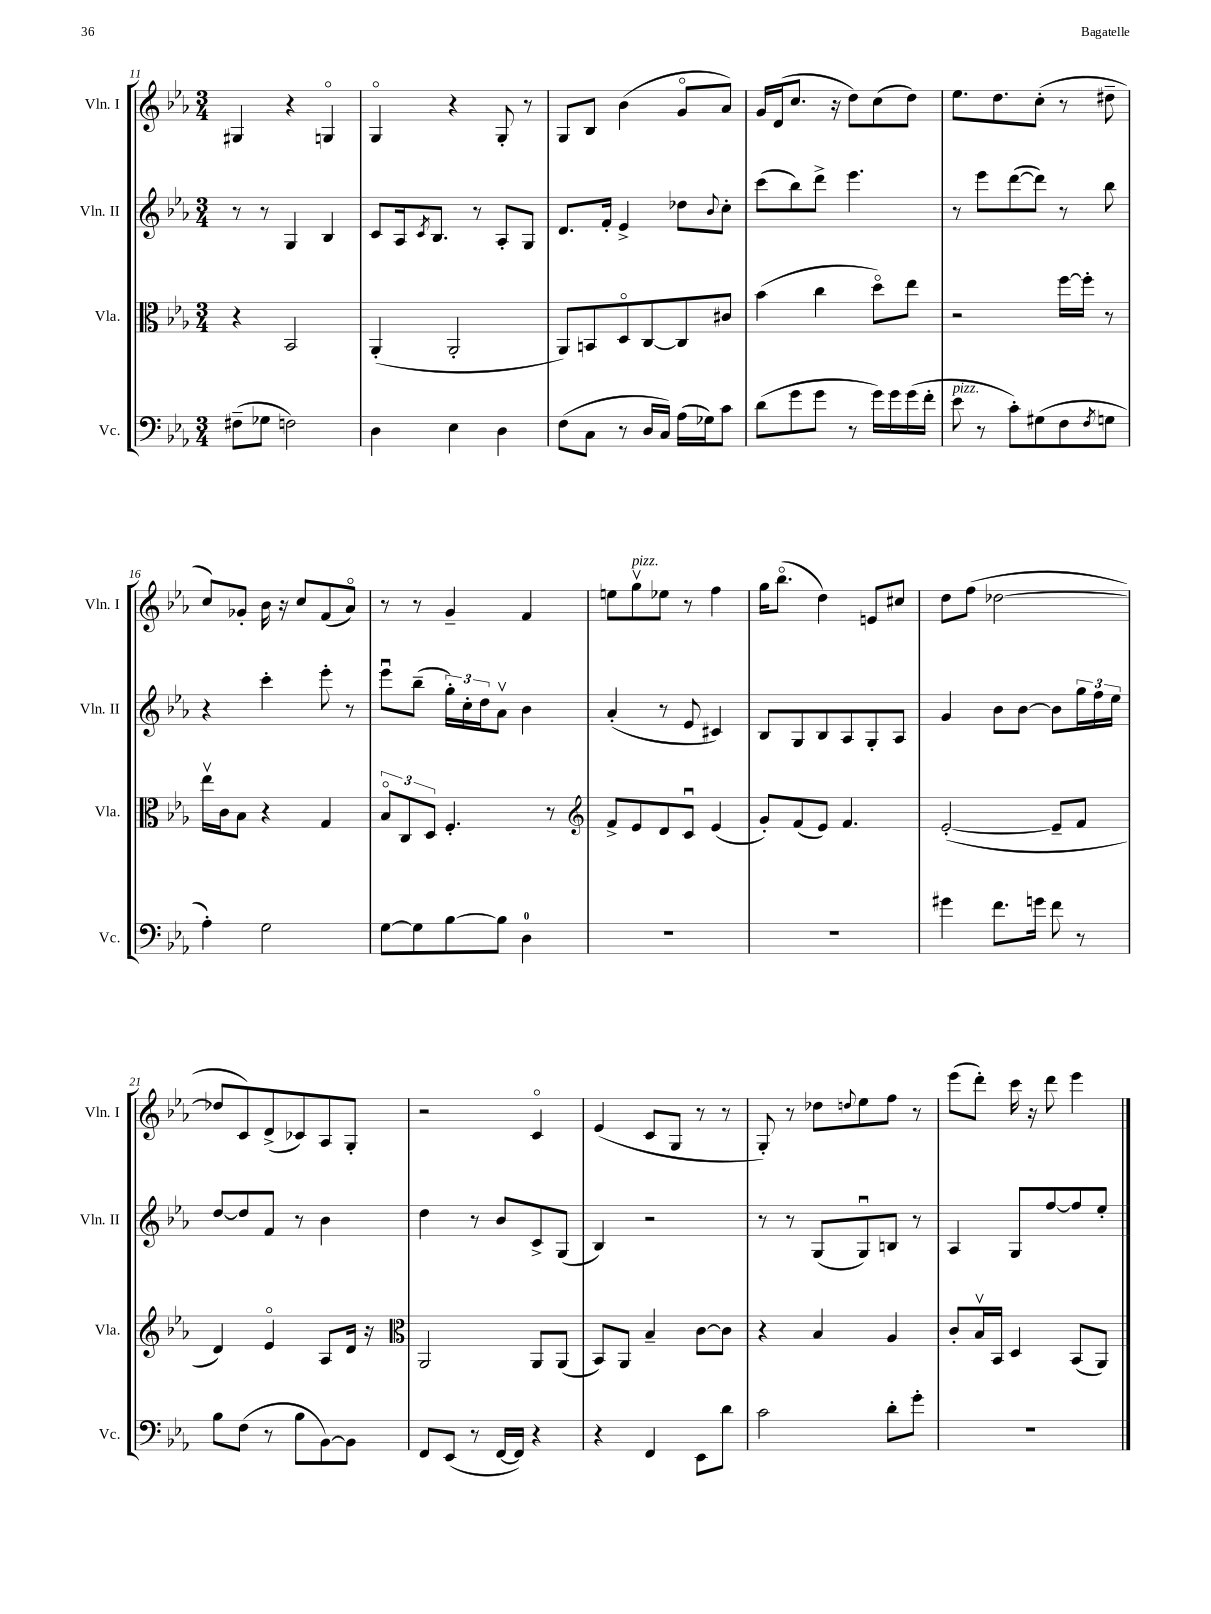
<<
\new StaffGroup <<
\new Staff = "s0" \with { instrumentName = "Vln. I" shortInstrumentName = "Vln. I" } {
    \clef treble \key ees \major \numericTimeSignature \time 3/4
    gis4 r4 g4\flageolet |
    g4\flageolet r4 g8-. r8 |
    g8 bes8 bes'4( g'8\flageolet aes'8) |
    g'16 d'16( c''8. r16 d''8) c''8( d''8) |
    ees''8. d''8. c''8-.( r8 dis''8-- |
    c''8) ges'8-. bes'16 r16 c''8 f'8( aes'8\flageolet) |
    r8 r8 g'4-- f'4 |
    e''8 g''8\upbow^\markup { \italic "pizz." } ees''8 r8 f''4 |
    g''16 bes''8.\flageolet( d''4) e'8 cis''8 |
    d''8 f''8( des''2~ |
    des''8 c'8) d'8->( ces'8) aes8 g8-. |
    r2 c'4\flageolet |
    ees'4( c'8 g8 r8 r8 |
    g8-.) r8 des''8 \appoggiatura { d''8 } ees''8 f''8 r8 |
    ees'''8( d'''8-.) c'''16 r16 d'''8 ees'''4 \bar "|." |
}
\new Staff = "s1" \with { instrumentName = "Vln. II" shortInstrumentName = "Vln. II" } {
    \clef treble \key ees \major \numericTimeSignature \time 3/4
    r8 r8 g4 bes4 |
    c'8 aes16 \acciaccatura { c'8 } bes8. r8 aes8-. g8 |
    d'8. f'16-. ees'4-> des''8 \appoggiatura { bes'8 } c''8-. |
    c'''8( bes''8) d'''8-> ees'''4. |
    r8 ees'''8 d'''8~( d'''8) r8 bes''8 |
    r4 c'''4-. ees'''8-. r8 |
    ees'''8\downbow bes''8--( \tuplet 3/2 { g''16-.) c''16-. d''16 } aes'8\upbow bes'4 |
    aes'4-.( r8 ees'8 cis'4) |
    bes8 g8 bes8 aes8 g8-. aes8 |
    g'4 bes'8 bes'8~ bes'8 \tuplet 3/2 { g''16 f''16 ees''16 } |
    d''8~ d''8 f'8 r8 bes'4 |
    d''4 r8 bes'8 c'8-> g8( |
    bes4) r2 |
    r8 r8 g8( g8\downbow) b8 r8 |
    aes4 g8 f''8~ f''8 ees''8-. \bar "|." |
}
\new Staff = "s2" \with { instrumentName = "Vla." shortInstrumentName = "Vla." } {
    \clef alto \key ees \major \numericTimeSignature \time 3/4
    r4 bes,2 |
    aes,4-.( aes,2-. |
    aes,8) b,8 d8\flageolet c8~ c8 cis'8 |
    bes'4( c''4 d''8\flageolet) ees''8 |
    r2 f''16~ f''16-. r8 |
    ees''16\upbow c'16 bes8 r4 g4 |
    \tuplet 3/2 { bes8\flageolet c8 d8 } f4.-. r8 |
    \clef treble f'8-> ees'8 d'8 c'8\downbow ees'4( |
    g'8-.) f'8( ees'8) f'4. |
    ees'2~-.( ees'8-- f'8 |
    d'4) ees'4\flageolet aes8 d'16 r16 |
    \clef alto aes,2 aes,8 aes,8( |
    bes,8) aes,8 bes4-- c'8~ c'8 |
    r4 bes4 aes4 |
    c'8-. bes16\upbow bes,16 d4 bes,8( aes,8) \bar "|." |
}
\new Staff = "s3" \with { instrumentName = "Vc." shortInstrumentName = "Vc." } {
    \clef bass \key ees \major \numericTimeSignature \time 3/4
    fis8--( ges8 f2) |
    d4 ees4 d4 |
    f8( c8 r8 d16 c16) aes16( ges16) c'8 |
    d'8( g'8 g'8 r8 g'16) g'16 g'16( f'16-. |
    ees'8^\markup { \italic "pizz." } r8 c'8-.) gis8( f8 \acciaccatura { f8 } g8 |
    aes4-.) g2 |
    g8~ g8 bes8~ bes8 d4-0 |
    R2. |
    R2. |
    gis'4 f'8. g'16 f'8 r8 |
    bes8 f8( r8 bes8 bes,8~) bes,8 |
    f,8 ees,8( r8 f,16~ f,16) r4 |
    r4 f,4 ees,8 d'8 |
    c'2 d'8-. g'8-. |
    R2. \bar "|." |
}
>>
>>
\layout { \context { \Score currentBarNumber = #11 } }
